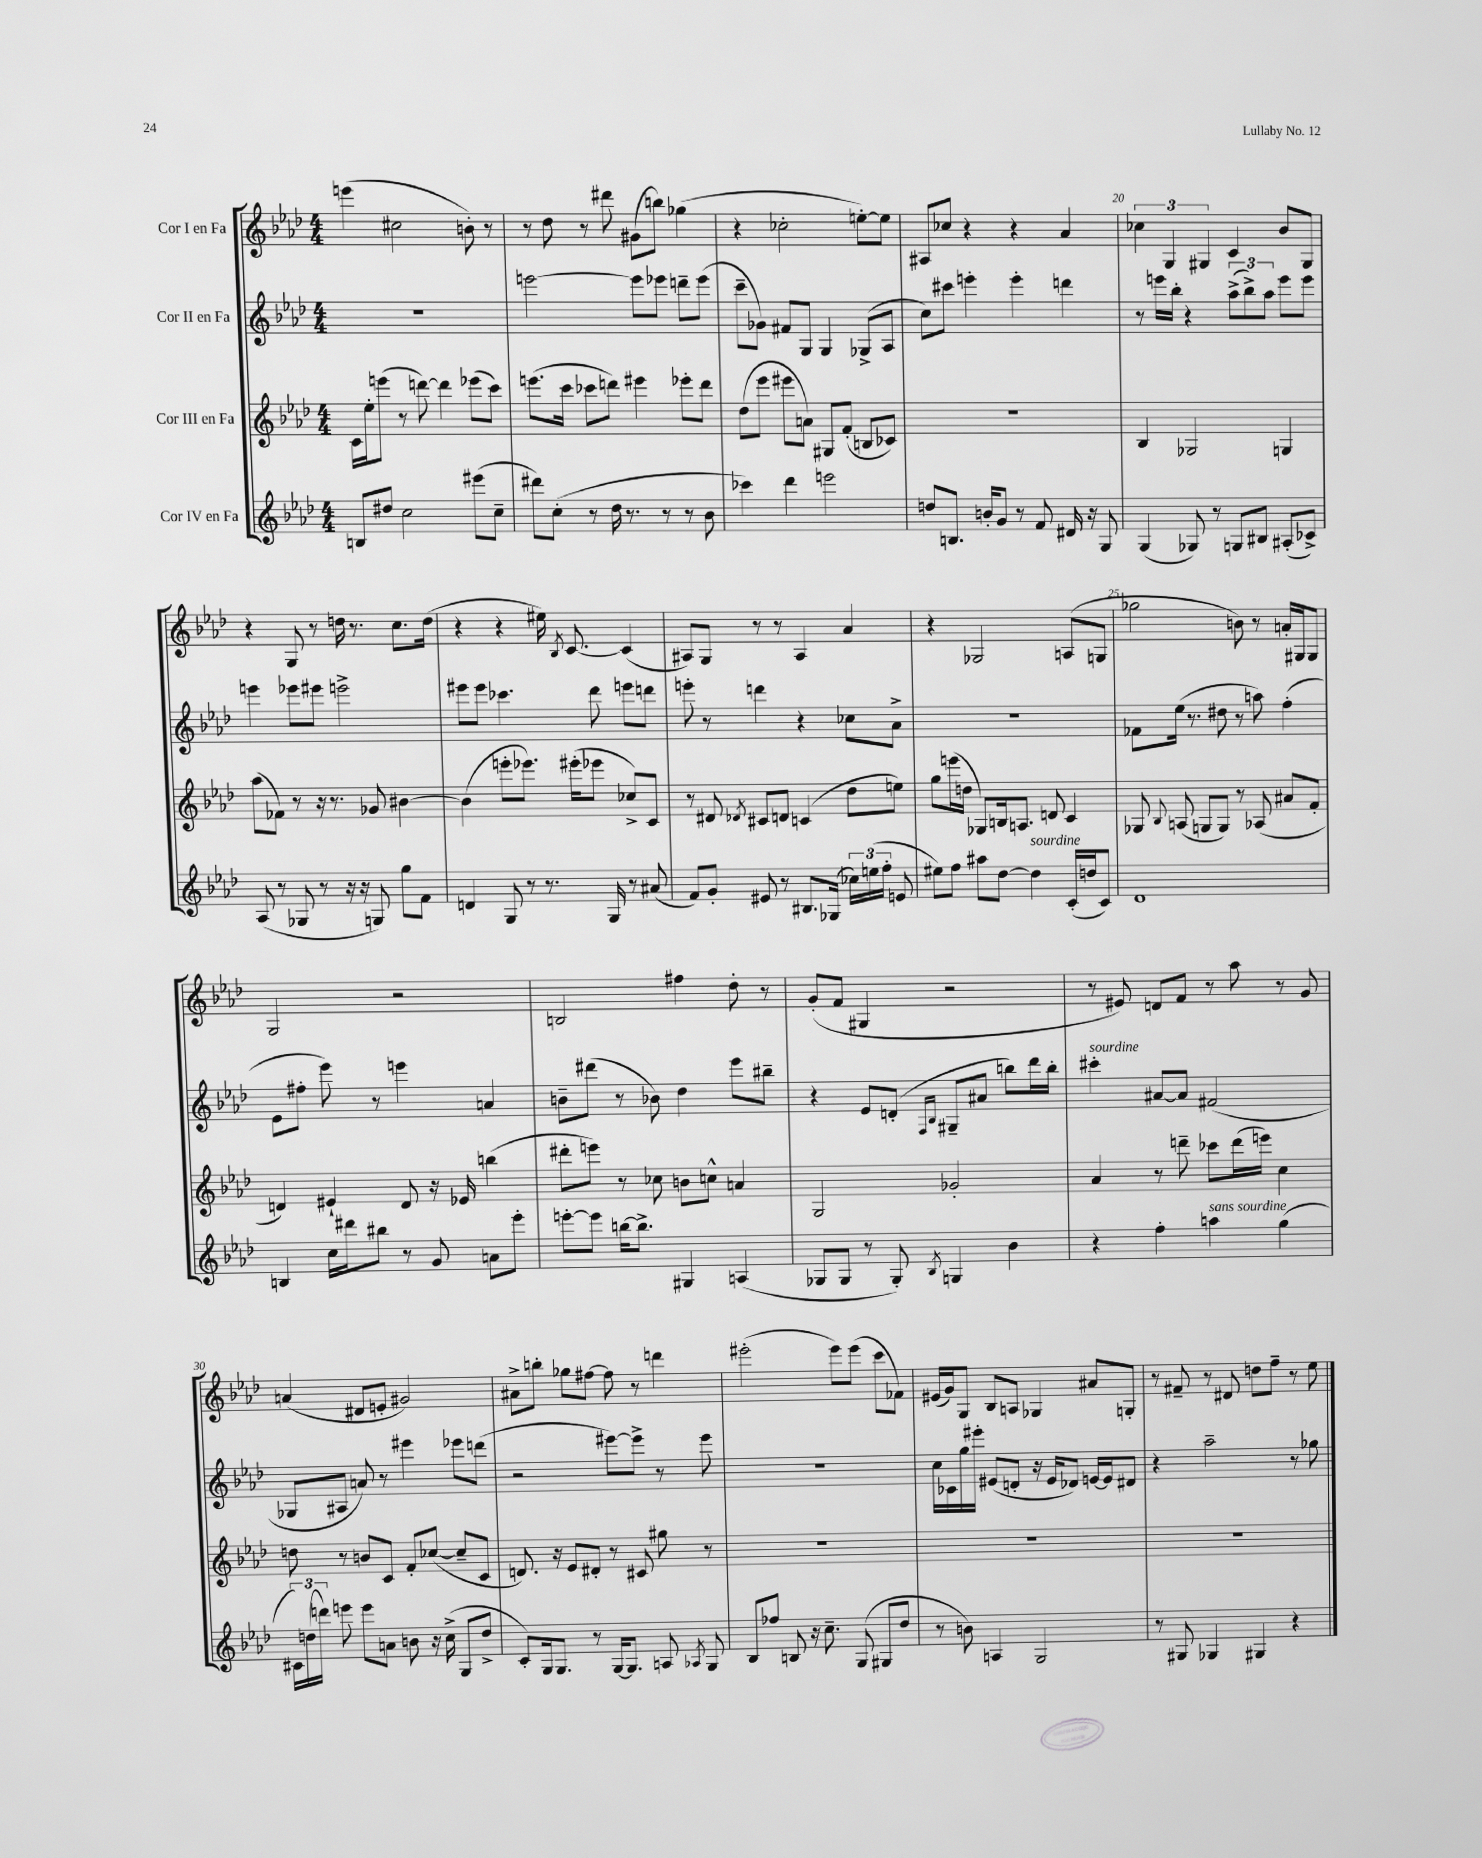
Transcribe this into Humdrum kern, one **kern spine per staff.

**kern	**kern	**kern	**kern
*staff4	*staff3	*staff2	*staff1
*clefG2	*clefG2	*clefG2	*clefG2
*k[b-e-a-d-]	*k[b-e-a-d-]	*k[b-e-a-d-]	*k[b-e-a-d-]
*M4/4	*M4/4	*M4/4	*M4/4
8B	16c	1r	(4eee
.	16ee-'	.	.
8dd#	(8eee	.	.
2cc	8r	.	2cc#
.	[8ddd)	.	.
.	4ddd]	.	.
(8eee#	(8eee-	.	8b')
8cc~	8ccc)	.	8r
=	=	=	=
8ddd#)	(8.eee	[2eee	8r
(8cc'	.	.	8dd-
.	16ccc	.	.
8r	8ccc-	.	8r
16dd-	8ddd)	.	8ddd#
8.r	.	.	.
.	4eee#	8eee]	(8g#
8r	.	8eee-	8bb)
8r	8eee-'	8ddd~	(4gg-
8b-	8ddd	(8eee-	.
=	=	=	=
4ccc-)	(8dd-	8ccc~	4r
.	8eee-	8g-)	.
4ddd-	8eee#	8f#	2cc-'
.	8a)	8G	.
2eee	8G#	4G	.
.	(8f'	.	.
.	8B	(8G-^	[8ee')
.	8c-)	8A-	8ee]
=	=	=	=
8dd	1r	8cc)	8A#
8.B	.	8ccc#	8cc-
.	.	4eee'	4r
16b'	.	.	.
8g	.	.	.
8r	.	4eee'	4r
8f	.	.	.
16d#	.	4ddd	4a-
16r	.	.	.
8G	.	.	.
=	=	=	=
(4G	4B-	8r	6cc-
.	.	16eee	.
.	.	.	6G
.	.	16bb-'	.
8G-)	2G-	4r	.
.	.	.	6G#
8r	.	.	.
8G	.	(12aa-^	4c
.	.	12bb-^)	.
8B#	.	.	.
.	.	12aa-	.
(8A#'	4G	8eee	8b-
8c-^)	.	8eee	8G#
=	=	=	=
(8A-	(8aa-	4eee	4r
8r	8f-)	.	.
8G-	8r	8eee-	8G
8r	16r	8eee#	8r
.	8.r	.	.
16r	.	2eee^	16dd
16r	.	.	8.r
8G)	8g-	.	.
8gg	[4b#	.	8.cc
8f	.	.	.
.	.	.	(16dd
=	=	=	=
4d	(4b#]	8eee#	4r
.	.	8eee#	.
8G	8eee'	4.ccc-	4r
8r	8.eee-)	.	.
8.r	.	.	16ee#)
.	.	.	8qB-
.	(16eee#'	.	[8.c
.	8eee-	8ddd-	.
16G	.	.	.
8r	8cc-^)	8eee	(4c]
(8a#	8c	8ddd	.
=	=	=	=
8f)	8r	8eee'	8A#)
8g'	8d#	8r	8G
.	8qd-	.	.
8e#	8c#	4ddd	8r
8r	8d	.	8r
8.B#	(4c	4r	4A#
(16G-	.	.	.
24cc-)	8dd-	8cc-	4a-
(24ee	.	.	.
24ff'	.	.	.
8e	8ee)	8a-^	.
=	=	=	=
8ee#)	8gg	1r	4r
8ff	(16eee	.	.
.	16dd	.	.
8aa#	8G-)	.	2G-
[8dd-	16B	.	.
.	8.A	.	.
4dd-]	.	.	.
.	8d	.	.
(16c'	4c	.	(8A
16dd	.	.	.
8c)	.	.	8G
=	=	=	=
1d-	8G-	8f-	2gg-
.	8qqB-	.	.
.	(8A	(16ee-	.
.	.	8.r	.
.	8G	.	.
.	8G)	8dd#	.
.	8r	8r	8b)
.	(8A-	8aa)	8r
.	8a#	(4ff'	16a'
.	.	.	16G#
.	8f'	.	8G#
=	=	=	=
4B	4d)	8e-	2G
.	.	8ff#'	.
16cc	4e#`	8eee-)	.
16ddd#	.	.	.
8bb#	.	8r	.
8r	8d	4eee	2r
8g	16r	.	.
.	16e-	.	.
8a	(4bb	4a	.
8eee-'	.	.	.
=	=	=	=
[8eee'	8ddd#'	8b~	2B
8eee]	8eee)	(8ddd#	.
[16bb	8r	8r	.
8.bb^]	.	.	.
.	8cc-	8b-)	.
4G#	8b	4dd-	4ff#
.	8cc^^	.	.
(4A	4a	8eee-	8dd-'
.	.	8bb#~	8r
=	=	=	=
8G-	2G	4r	(8g'
8G-	.	.	8f
8r	.	8e-	4G#
8G-')	.	(8d'	.
.	.	16qqF	.
8qB-	.	16qqB-	.
4G	2g-'	8G#~	2r
.	.	8a#	.
4b-	.	8bb)	.
.	.	16ddd-	.
.	.	16bb'	.
=	=	=	=
4r	4a-	4ccc#'	8r
.	.	.	8e#)
4ff'	8r	[8a#	8d
.	8ddd~	8a#]	8f
4aa	8ccc-	(2f#	8r
.	(16ddd	.	8aa-
.	16eee)	.	.
(4gg	4cc	.	8r
.	.	.	8g
=	=	=	=
24c#)	8dd	8G-	(4a
(24dd	.	.	.
24ddd)	.	.	.
8eee	8r	8A#	.
8eee	8b	8a)	8d#
8a	8c	8r	8e'
8b	8f'	4eee#	2g#)
16r	([8cc-	.	.
(16cc^	.	.	.
8G	8cc-~]	8eee-	.
8dd^	8c	(8ddd	.
=	=	=	=
8c')	8.d)	2r	8a#^
16G	.	.	8bb'
8.G	16r	.	.
.	8e-	.	8gg-
8r	8d#'	.	[8ff#
[16G	8r	[8eee#)	8ff#]
8.G]	.	.	.
.	8c#	8eee#^]	8r
8A	8gg#	8r	4ddd
8qA-	.	.	.
8G	8r	8eee#	.
=	=	=	=
8B-	1r	1r	(2eee#'
8ff-	.	.	.
8B	.	.	.
16r	.	.	.
8.cc~	.	.	.
.	.	.	8eee#)
(8G	.	.	(8eee#
8G#	.	.	8ccc
8dd-	.	.	8f-)
=	=	=	=
8r	1r	16cc	(16e#
.	.	16c-	16g)
8b)	.	16gg	8G
.	.	16eee#'	.
4A	.	(8e#	8B-
.	.	8d'	8A
2G	.	16r	4G-
.	.	16e#	.
.	.	8d-)	.
.	.	[16e	8a#
.	.	16e]	.
.	.	8d#	8G'
=	=	=	=
8r	1r	4r	8r
8G#	.	.	8f#~
4G-	.	2aa-~	8r
.	.	.	8d#
4G#	.	.	8dd
.	.	.	8ff~
4r	.	8r	8r
.	.	8gg-	8ee-
==	==	==	==
*-	*-	*-	*-
